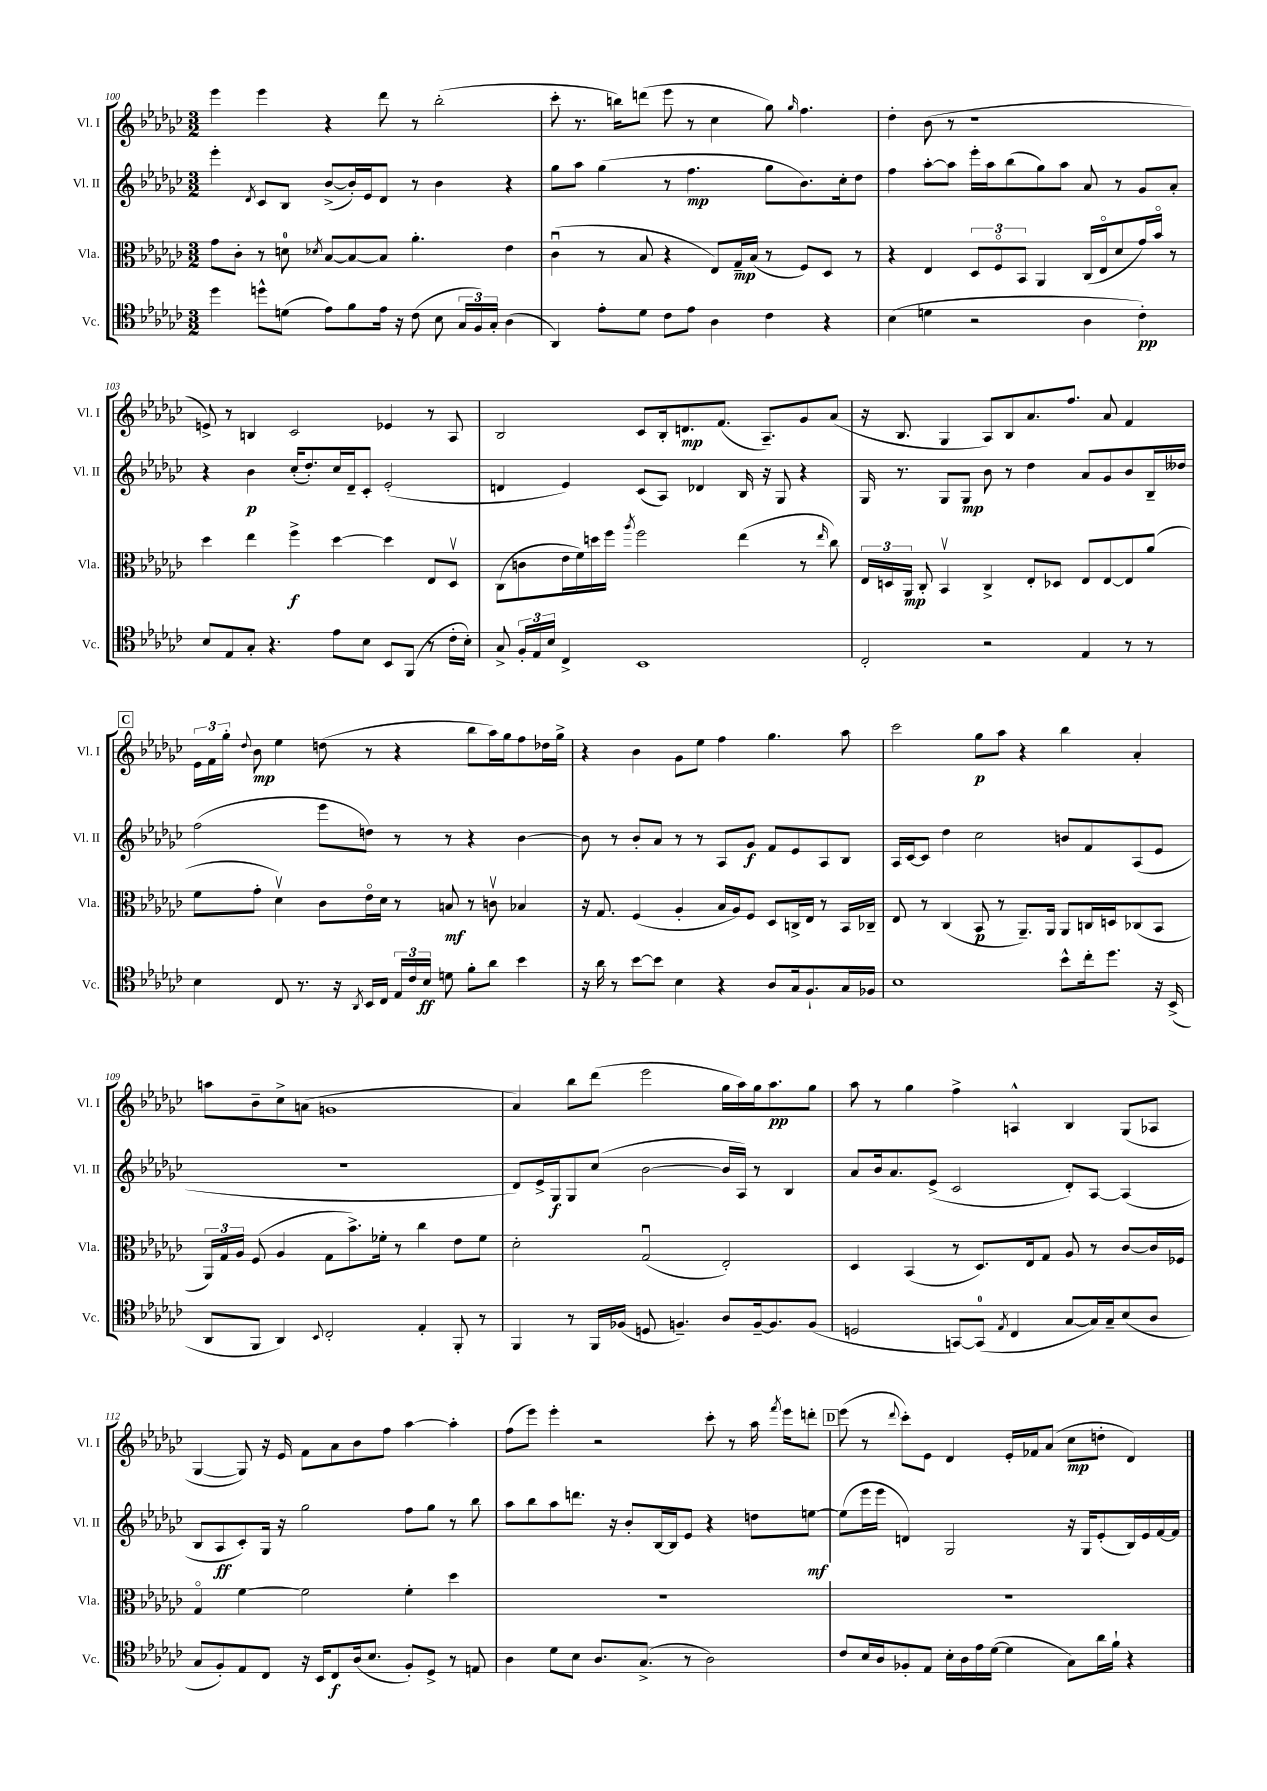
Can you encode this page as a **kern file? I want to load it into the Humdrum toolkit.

**kern	**kern	**kern	**kern
*staff4	*staff3	*staff2	*staff1
*clefC4	*clefC3	*clefG2	*clefG2
*k[b-e-a-d-g-c-]	*k[b-e-a-d-g-c-]	*k[b-e-a-d-g-c-]	*k[b-e-a-d-g-c-]
*M3/2	*M3/2	*M3/2	*M3/2
4dd-\	8g-\L	4eee-'\	4eee-\
.	8c-'\J	.	.
.	.	8qd-/	.
8dd^^\L	8r	8c-/L	4eee-\
(8d\J	8d\	8B-/J	.
.	8qd-/	.	.
8e-\L)	[8B-/L	([8b-^/L	4r
8f\	8B-/_	16b-'/]L)	.
.	.	16e-/J	.
16e-\Jk	8B-/]J	8d-/J	8ddd-\
16r	.	.	.
(8c-\	4.a-'\	8r	8r
8B-\	.	4b-\	(2bb-'\
24G-/LL	.	.	.
24F/)	.	.	.
24G-'/JJ	.	.	.
(4A-\	4e-\	4r	.
=	=	=	=
4AA-/)	(4c-u\	8gg-\L	8ccc-'\
.	.	8aa-\J	8.r
8e-'\L	8r	(4gg-\	.
.	.	.	16bb\LK)
8d-\J	8B-/	.	(8ddd\J
8c-\L	4r	8r	8eee-\
8e-\J	.	4.ff\	8r
4A-\	8E-/L)	.	4cc-\
.	16G-~/L	.	.
.	(16B-/JJ	.	.
4c-\	8r	8gg-\L	8gg-\)
.	.	.	16qqgg-/
.	8F/L)	8.b-\)	4.ff\
4r	8D-/J	.	.
.	.	16cc-'\k	.
.	8r	8dd-\J	.
=	=	=	=
(4B-\	4r	4ff\	4dd-'\
4d\	4E-/	[8aa-'\L	(8b-\
.	.	8aa-\]J	8r
2r	12D-/L	16eee-'\LL	1r
.	.	16aa-\J	.
.	12Fo/	.	.
.	.	(8bb-\	.
.	12BB-/J	.	.
.	4AA-/	8gg-\)	.
.	.	8aa-\J	.
4A-\	(16C-/LL	8a-/	.
.	16E-o/J	.	.
.	8d-/	8r	.
4c-'\)	16g-/L)	8g-/L	.
.	16b-o/JJ	.	.
.	8r	8a-'/J	.
=	=	=	=
8B-/L	4dd-\	4r	8e^/)
8E-/	.	.	8r
8G-'/J	4ee-\	4b-\	4B/
4.r	.	.	.
.	4ff^\	(16cc-'/LK	2c-/
.	.	8.dd-'/)	.
8e-\L	[4dd-\	16cc-/L	.
.	.	16d-~/J	.
8B-\J	.	8c-'/J	.
8BB-/L	4dd-\]	(2e-'/	4e-/
(8FF/J	.	.	.
8r	8E-/L	.	8r
16c-'\LL	8D-v/J	.	8A-/
16B-'\JJ)	.	.	.
=	=	=	=
8G-^/	(8C-\L	4d/	2B-/
24F'/LL	8c\	.	.
24E-/	.	.	.
24B-/JJ	.	.	.
4C-^/	16e-\L	4e-/)	.
.	16f\)	.	.
.	16dd\	.	.
.	16ff\JJ	.	.
.	8qaa-/	.	.
1BB-	2ff\	(8c-/L	8c-/L
.	.	8A-/J)	16B-'/k
.	.	.	8.d/
.	.	4d-/	.
.	.	.	(8.f/J
.	(4ee-\	16B-/	.
.	.	16r	8.A-~/L)
.	.	8G-/	.
.	8r	4r	8g-/
.	16qqee-/	.	.
.	8cc-\)	.	(8a-/J
=	=	=	=
2C-'/	24E-/LL	16G-/	16r
.	24D/	.	.
.	.	8.r	8.B-/
.	24AA-/JJ	.	.
.	8C-'/	.	.
.	4BB-v/	8G-/L	4G-/
.	.	8G-/J	.
2r	4C-^/	8b-\	8A-/L)
.	.	8r	8B-/
.	8E-'/L	4dd-\	8.a-/
.	8D-/J	.	.
.	.	.	8.ff/J
4E-/	8E-/L	8a-/L	.
.	[8E-/	8g-/	8a-/
8r	8E-/]	8b-/	4f/
8r	(8a-/J	16B-~/L	.
.	.	16dd--/JJ	.
=	=	=	=
4B-\	8f\L	(2ff\	24e-\LL
.	.	.	24f\
.	.	.	24gg-'\JJ
.	.	.	8qqdd-/
.	8g-'\J	.	8b-\
8C-/	4d-v\)	.	4ee-\
8.r	.	.	.
.	8c-\L	8eee-\L	(8dd\
16r	.	.	.
8qAA-/	.	.	.
16BB-/LL	16e-o\L	8dd\J)	8r
16C-/JJ	16d-\JJ	.	.
24E-/LL	8r	8r	4r
24c-/	.	.	.
24B-/JJ	.	.	.
8d\	8B/	8r	.
8f'\L	8r	4r	8bb-\L
8a-\J	8cv\	.	16aa-\L)
.	.	.	16gg-\J
4b-\	4B-/	[4b-\	8ff\
.	.	.	16dd-\L
.	.	.	16gg-^\JJ
=	=	=	=
16r	16r	8b-\]	4r
16a-\	8.G-/	.	.
8r	.	8r	.
[8b-\L	(4F/	8b-'/L	4b-\
8b-\]J	.	8a-/J	.
4B-\	4A-'/	8r	8g-\L
.	.	8r	8ee-\J
4r	16B-/LL	8A-/L	4ff\
.	16A-/J)	.	.
.	8F/J	8g-/J	.
8A-/L	8D-/L	8f/L	4.gg-\
16G-/k	16C^/L	8e-/	.
8.F`/	16E-/JJ	.	.
.	8r	8A-/	.
16G-/L	16BB-/LL	8B-/J	8aa-\
16F-/JJ	16C-~/JJ	.	.
=	=	=	=
1B-	8E-/	16A-/LL	2ccc-\
.	.	[16c-/J	.
.	8r	8c-/]J	.
.	(4C-/	4dd-\	.
.	8BB-/	2cc-\	8gg-\L
.	8r	.	8aa-\J
.	8.AA-~/L)	.	4r
.	16AA-/Jk	.	.
8b-^^\L	8AA-/L	8b/L	4bb-\
16cc-'\k	16C/L	8f/	.
8.dd-\J	16D/J	.	.
.	(8C-/	(8A-/	4a-'/
16r	8BB-/J	8e-/J	.
(16BB-^/	.	.	.
=	=	=	=
8AA-/L	24AA-/LL)	1.r	8aa\L
.	24G-/	.	.
.	24A-/JJ	.	.
8FF/J	(8F/	.	8b-~\
4AA-/)	4A-/	.	8cc-^\
.	.	.	(8a\J
8qqBB-/	.	.	.
2C-'/	8G-\L	.	1g
.	8.b-^\)	.	.
.	16f-'\Jk	.	.
.	8r	.	.
4E-'/	4cc-\	.	.
8FF'/	8e-\L	.	.
8r	8f-\J	.	.
=	=	=	=
4FF/	2d-'\	8d-/L)	4a-/)
.	.	16e-^/L	.
.	.	16G-/J	.
8r	.	8G-/	8bb-\L
16FF/LL	.	(8cc-/J	(8ddd-\J
(16F-/JJ	.	.	.
8D/	(2G-u/	[2b-\	2eee-\
4.F~/)	.	.	.
8A-/L	2E-'/)	16b-/]LL	16gg-\LL
.	.	16A-/JJ)	16aa-\)
[16F~/k	.	8r	16gg-\J
8.F/]	.	.	8.aa-\
.	.	4B-/	.
(8F/J	.	.	8gg-\J
=	=	=	=
2D/	4D-/	8a-/L	8aa-\
.	.	16b-/k	8r
.	.	8.a-/	.
.	(4BB-/	.	4gg-\
.	.	(8e-^/J	.
[8GG/L)	8r	2c-/	4ff^\
(8GG/]J	8.D-/L)	.	.
8qE-/	.	.	.
4C-/	.	.	4A^^/
.	16E-/k	.	.
.	8G-/J	.	.
[8G-/L	8A-/	8d-'/L)	4B-/
16G-/]L)	8r	[8A-/J	.
16G-~/J	.	.	.
(8B-/	[8c-/L	(4A-/]	(8G-/L
8A-/J	16c-/]L	.	8A-/J
.	16F-/JJ	.	.
=	=	=	=
8G-/L	4G-o/	8B-/L	[4G-/
8F'/)	.	8A-/	.
8E-/	[4f\	8c-'/)	8G-/])
8C-/J	.	16G-/Jk	16r
.	.	16r	16e-/
16r	2f\]	2gg-\	8f\L
16BB-/LK	.	.	.
8C-/	.	.	8a-\
(16A-/k	.	.	8b-\
8.B-/J	.	.	.
.	.	.	8ff\J
8F'/L)	4f'\	8ff\L	[4aa-\
8D-^/J	.	8gg-\J	.
8r	4dd-\	8r	4aa-'\]
8E/	.	8bb-\	.
=	=	=	=
4A-\	1.r	8aa-\L	(8ff\L
.	.	8bb-\	8eee-\J)
8d-\L	.	8aa-\	4eee-'\
8B-\J	.	8.ddd\J	.
8.A-/L	.	.	2r
.	.	16r	.
.	.	8b-'/L	.
(8.G-^/J	.	.	.
.	.	[16B-/L	.
.	.	16B-/]J	.
8r	.	8e-/J	.
2A-\)	.	4r	8ccc-'\
.	.	.	8r
.	.	8dd\L	16aa-\
.	.	.	8qfff/
.	.	.	16eee-\LK
.	.	[8ee\J	8ddd'\J
=	=	=	=
8c-/L	1.r	(8ee\]L	(8eee-\
16B-/L	.	16eee-\L	8r
16A-/J	.	16eee-\JJ	.
.	.	.	8qqddd-/
8F-'/	.	4d/)	8ccc-'\L)
8E-/J	.	.	8e-\J
16B-'\LL	.	2G-/	4d-/
16A-\	.	.	.
16e-\	.	.	.
([16d-\JJ	.	.	.
4d-\]	.	.	16e-'/LL
.	.	.	16f-/J
.	.	.	(8a-/J
8G-\L)	.	16r	8cc-\L
.	.	16G-/LK	.
16a-\L	.	(8e-'/	8dd'\J
16f`\JJ	.	.	.
4r	.	16B-/L)	4d-/)
.	.	16e-/	.
.	.	[16f/	.
.	.	16f/]JJ	.
==	==	==	==
*-	*-	*-	*-
